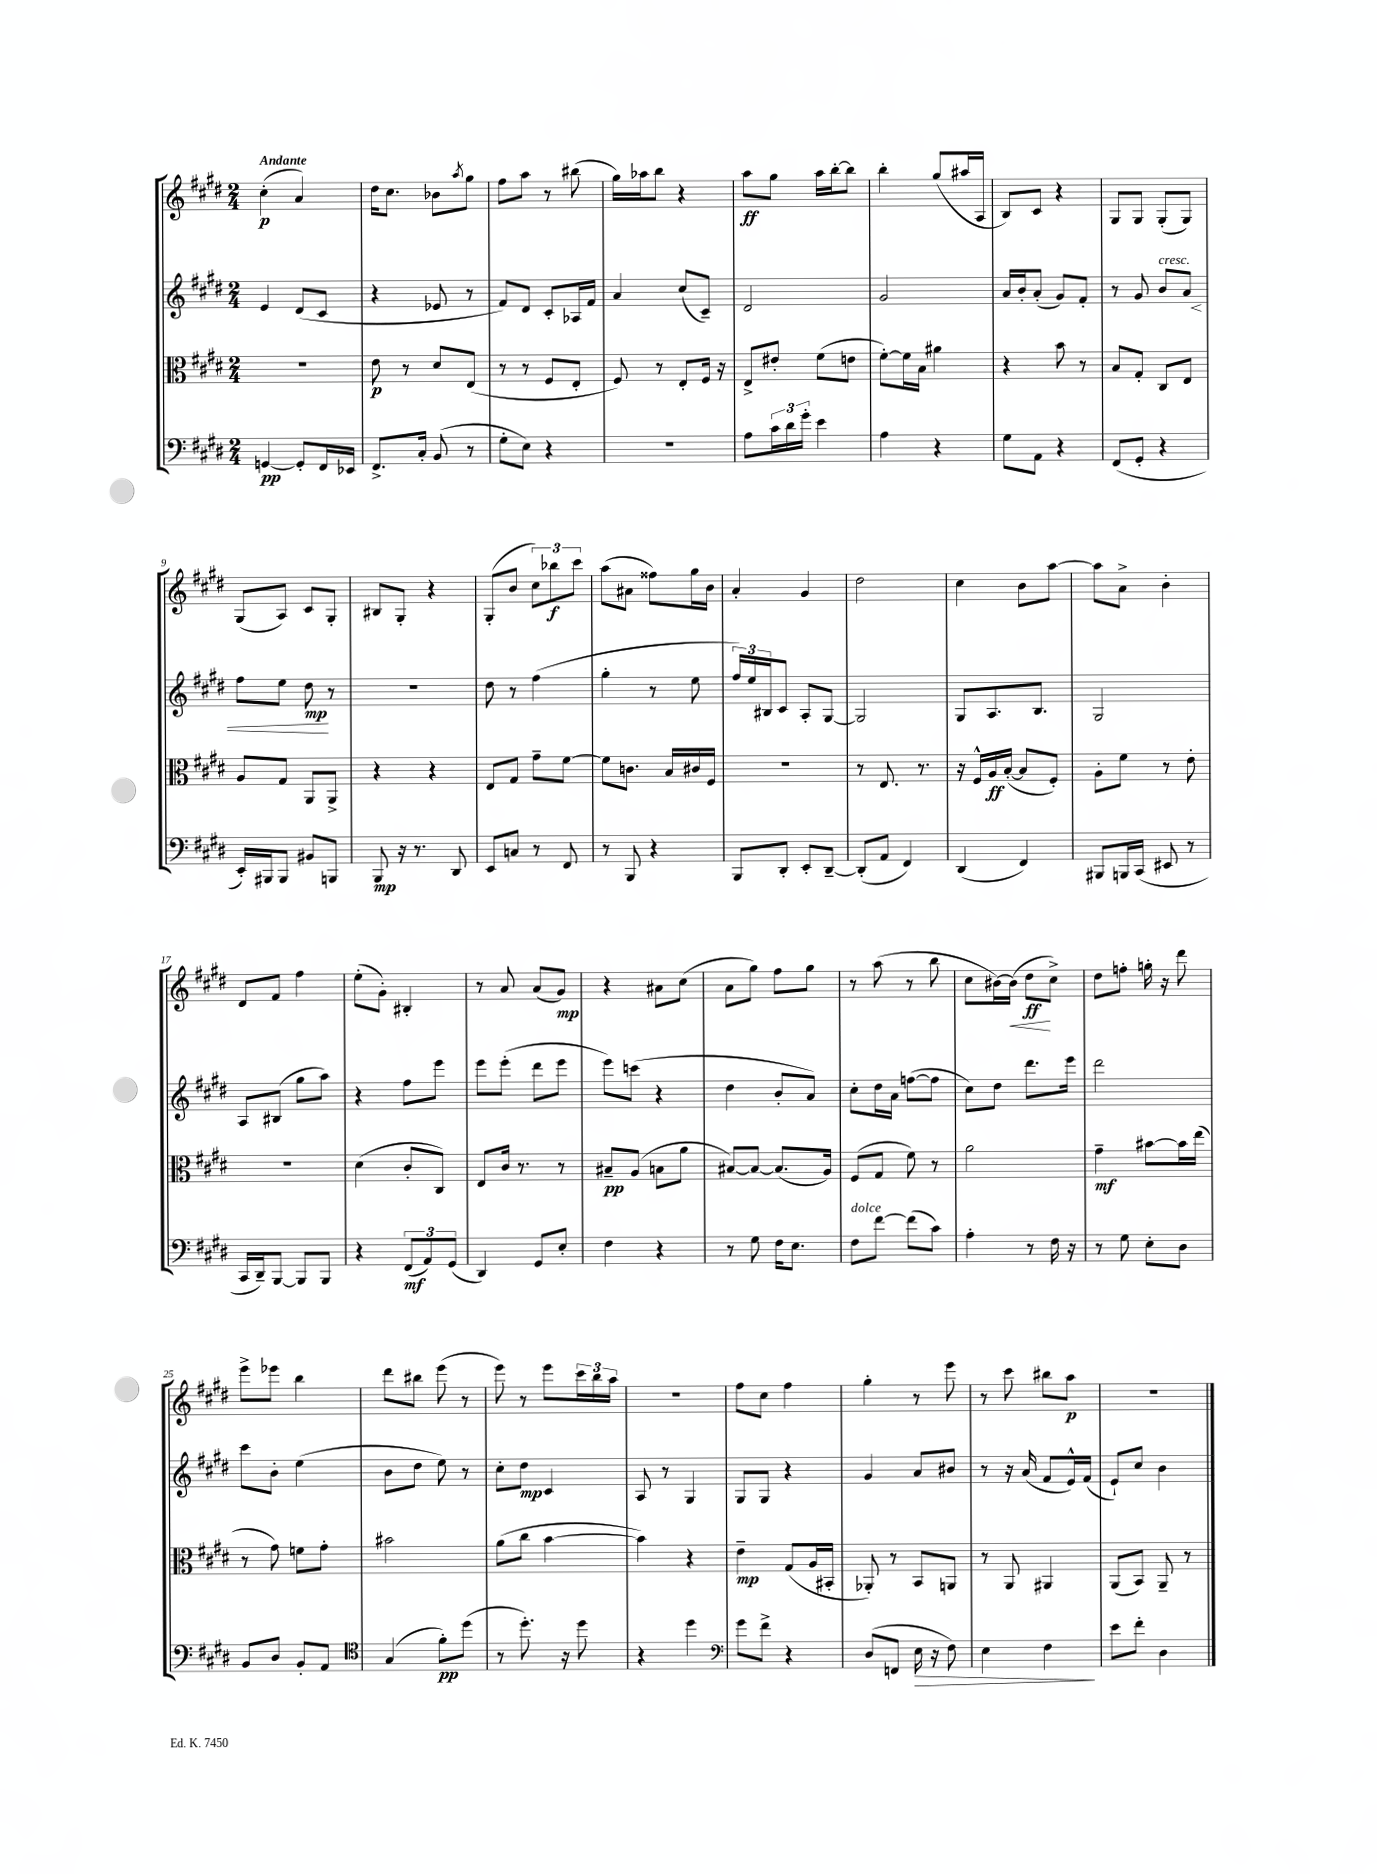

**kern	**kern	**kern	**kern
*staff4	*staff3	*staff2	*staff1
*clefF4	*clefC3	*clefG2	*clefG2
*k[f#c#g#d#]	*k[f#c#g#d#]	*k[f#c#g#d#]	*k[f#c#g#d#]
*M2/4	*M2/4	*M2/4	*M2/4
[4GG/	2r	4e/	(4cc#'\
8GG'/]L	.	(8d#/L	4a/)
16FF#/L	.	8c#/J	.
16EE-/JJ	.	.	.
=	=	=	=
8.FF#^/L	8e\	4r	16dd#\LK
.	.	.	8.cc#\J
.	8r	.	.
16C#'/Jk	.	.	.
(8BB/	8d#/L	8e-/	8b-\L
.	.	.	8qaa/
8r	(8E/J	8r	8gg#\J
=	=	=	=
8G#'\L	8r	8f#/L)	8ff#\L
8E\J)	8r	8d#/J	8aa\J
4r	8F#/L	8c#'/L	8r
.	8E'/J	16A-/L	(8bb#\
.	.	16f#/JJ	.
=	=	=	=
2r	8F#/)	4a/	16gg#\LL)
.	.	.	16aa-\J
.	8r	.	8bb\J
.	8E'/L	(8cc#/L	4r
.	16F#/Jk	8c#~/J)	.
.	16r	.	.
=	=	=	=
8A\L	8E^/L	2d#/	8aa\L
24c#\L	8e#'/J	.	8gg#\J
24d#\	.	.	.
24g#'\JJ	.	.	.
4e\	(8f#\L	.	16aa\LL
.	.	.	[16bb'\J
.	8e\J	.	8bb\]J
=	=	=	=
4A\	[8f#'\L)	2g#/	4bb'\
.	16f#\]L	.	.
.	16B\JJ	.	.
4r	4a#\	.	(8gg#/L
.	.	.	16aa#/L
.	.	.	16A/JJ
=	=	=	=
8G#\L	4r	16a/LL	8B/L)
.	.	16b'/J	.
8AA\J	.	(8a'/J	8c#/J
4r	8b\	8g#/L)	4r
.	8r	8f#'/J	.
=	=	=	=
(8FF#/L	8B/L	8r	8G#/L
8GG#'/J	8G#'/J	8g#/	8G#/J
4r	8C#/L	8b/L	(8G#'/L
.	8E/J	8a/J	8G#/J)
=	=	=	=
16EE'/LL)	8A/L	8ff#\L	(8G#/L
16BBB#/J	.	.	.
8BBB#/J	8G#/J	8ee\J	8A/J)
8BB#/L	8AA/L	8dd#\	8c#/L
8BBB/J	8AA^/J	8r	8G#'/J
=	=	=	=
8BBB/	4r	2r	8B#/L
16r	.	.	8G#'/J
8.r	.	.	.
.	4r	.	4r
8DD#/	.	.	.
=	=	=	=
8EE/L	8E/L	8dd#\	(8G#'/L
8C/J	8G#/J	8r	8b/J
8r	8g#~\L	(4ff#\	12cc#\L)
.	.	.	12bb-\
8FF#/	[8f#\J	.	.
.	.	.	12ccc#\J
=	=	=	=
8r	8f#\]L	4gg#'\	(8aa\L
8BBB/	8.c\J	.	8a#\J
4r	.	8r	8ff##\L)
.	16B/LL	.	.
.	16c#/	8ee\	16gg#\L
.	16F#/JJ	.	16b\JJ
=	=	=	=
8BBB/L	2r	24ff#/LL)	4a'/
.	.	24ee/	.
.	.	24B#/J	.
8DD#'/J	.	8c#/J	.
8EE'/L	.	8A'/L	4g#/
[8DD#~/J	.	[8G#/J	.
=	=	=	=
(8DD#'/]L	8r	2G#/]	2dd#\
8AA/J	8.E/	.	.
4FF#/)	.	.	.
.	8.r	.	.
=	=	=	=
(4DD#/	16r	8G#/L	4cc#\
.	16F#^^/LL	.	.
.	16A/	8.A/	.
.	([16B'/JJ	.	.
4FF#/)	8B/]L	.	8b\L
.	.	8.B/J	.
.	8F#'/J)	.	[8aa\J
=	=	=	=
8BBB#/L	8A'\L	2G#/	8aa\]L
16BBB/L	8f#\J	.	8a^\J
(16CC#/JJ	.	.	.
8EE#/	8r	.	4b'\
8r	8e'\	.	.
=	=	=	=
16CC#/LL	2r	8A/L	8d#/L
16DD#~/J)	.	.	.
[8BBB/J	.	(8B#/J	8f#/J
8BBB/]L	.	8gg#\L	4ff#\
8BBB/J	.	8aa\J)	.
=	=	=	=
4r	(4d#\	4r	(8ee'\L
.	.	.	8g#'\J)
(12FF#/L	8c#'/L	8ff#\L	4B#'/
12AA/)	.	.	.
.	8C#/J)	8eee\J	.
(12GG#/J	.	.	.
=	=	=	=
4DD#/)	8E/L	8eee\L	8r
.	16c#/Jk	(8eee'\J	8a/
.	8.r	.	.
8GG#/L	.	8ddd#\L	(8a/L
8E'/J	8r	8eee\J	8g#/J)
=	=	=	=
4F#\	8B#~/L	8eee\L)	4r
.	(8A/J	(8ccc\J	.
4r	8B\L	4r	8a#\L
.	8a\J	.	(8cc#\J
=	=	=	=
8r	[8B#/L)	4dd#\	8a\L
8G#\	8B#/_J	.	8gg#\J)
16F#\LK	(8.B#/]L	8b'/L	8ff#\L
8.E\J	.	.	.
.	.	8a/J)	8gg#\J
.	16A/Jk)	.	.
=	=	=	=
8F#\L	(8F#/L	8cc#'\L	8r
[8f#\J	8G#/J	16dd#\L	(8aa\
.	.	16a\JJ	.
(8f#\]L	8f#\)	([8ff\L	8r
8c#\J)	8r	8ff\]J	8bb\
=	=	=	=
4A'\	2a\	8cc#\L)	8cc#\L
.	.	8dd#\J	[16b#\L)
.	.	.	(16b#\]JJ
8r	.	8.ddd#\L	8dd#\L
16F#\	.	.	8cc#^\J)
16r	.	16eee\Jk	.
=	=	=	=
8r	4g#~\	2ddd#\	8dd#\L
8G#\	.	.	8ff'\J
8E'\L	[8b#\L	.	16gg'\
.	.	.	16r
8D#\J	16b#\]L	.	8ddd#\
.	(16ee\JJ	.	.
=	=	=	=
8BB/L	8r	8ccc#\L	8eee^\L
8D#/J	8g#\)	8b'\J	8eee-\J
8BB'/L	8f\L	(4ee\	4bb\
8AA/J	8g#'\J	.	.
=	=	=	=
*clefC4	*	*	*
(4G#/	2b#\	8b\L	8ddd#\L
.	.	8dd#\J	8bb#\J
8f#'\L)	.	8ee\)	(8eee\
(8dd#\J	.	8r	8r
=	=	=	=
8r	(8a\L	8cc#'\L	8eee\)
8.dd#'\)	8cc#\J	8dd#\J	8r
.	[4b\	4c#/	8eee\L
16r	.	.	.
8dd#\	.	.	24ccc#\L
.	.	.	24bb\
.	.	.	24aa\JJ
=	=	=	=
4r	4b\])	8A/	2r
.	.	8r	.
4dd#\	4r	4G#/	.
=	=	=	=
*clefF4	*	*	*
8g#\L	4e~\	8G#/L	8ff#\L
8f#^\J	.	8G#/J	8cc#\J
4r	(8G#/L	4r	4ff#\
.	16A/L	.	.
.	16BB#'/JJ	.	.
=	=	=	=
(8D#/L	8AA-'/)	4g#/	4gg#'\
8FF/J	8r	.	.
16E\	8BB/L	8a/L	8r
16r	.	.	.
8F#\)	8AA/J	8b#/J	8eee\
=	=	=	=
4E\	8r	8r	8r
.	8AA/	16r	8ccc#\
.	.	(16a/	.
4F#\	4AA#/	8f#/L	8bb#\L
.	.	16e^^/L)	8aa\J
.	.	(16f#/JJ	.
=	=	=	=
8e\L	(8AA/L	8e`/L)	2r
8f#'\J	8BB/J)	8cc#/J	.
4D#\	8AA~/	4b\	.
.	8r	.	.
==	==	==	==
*-	*-	*-	*-
